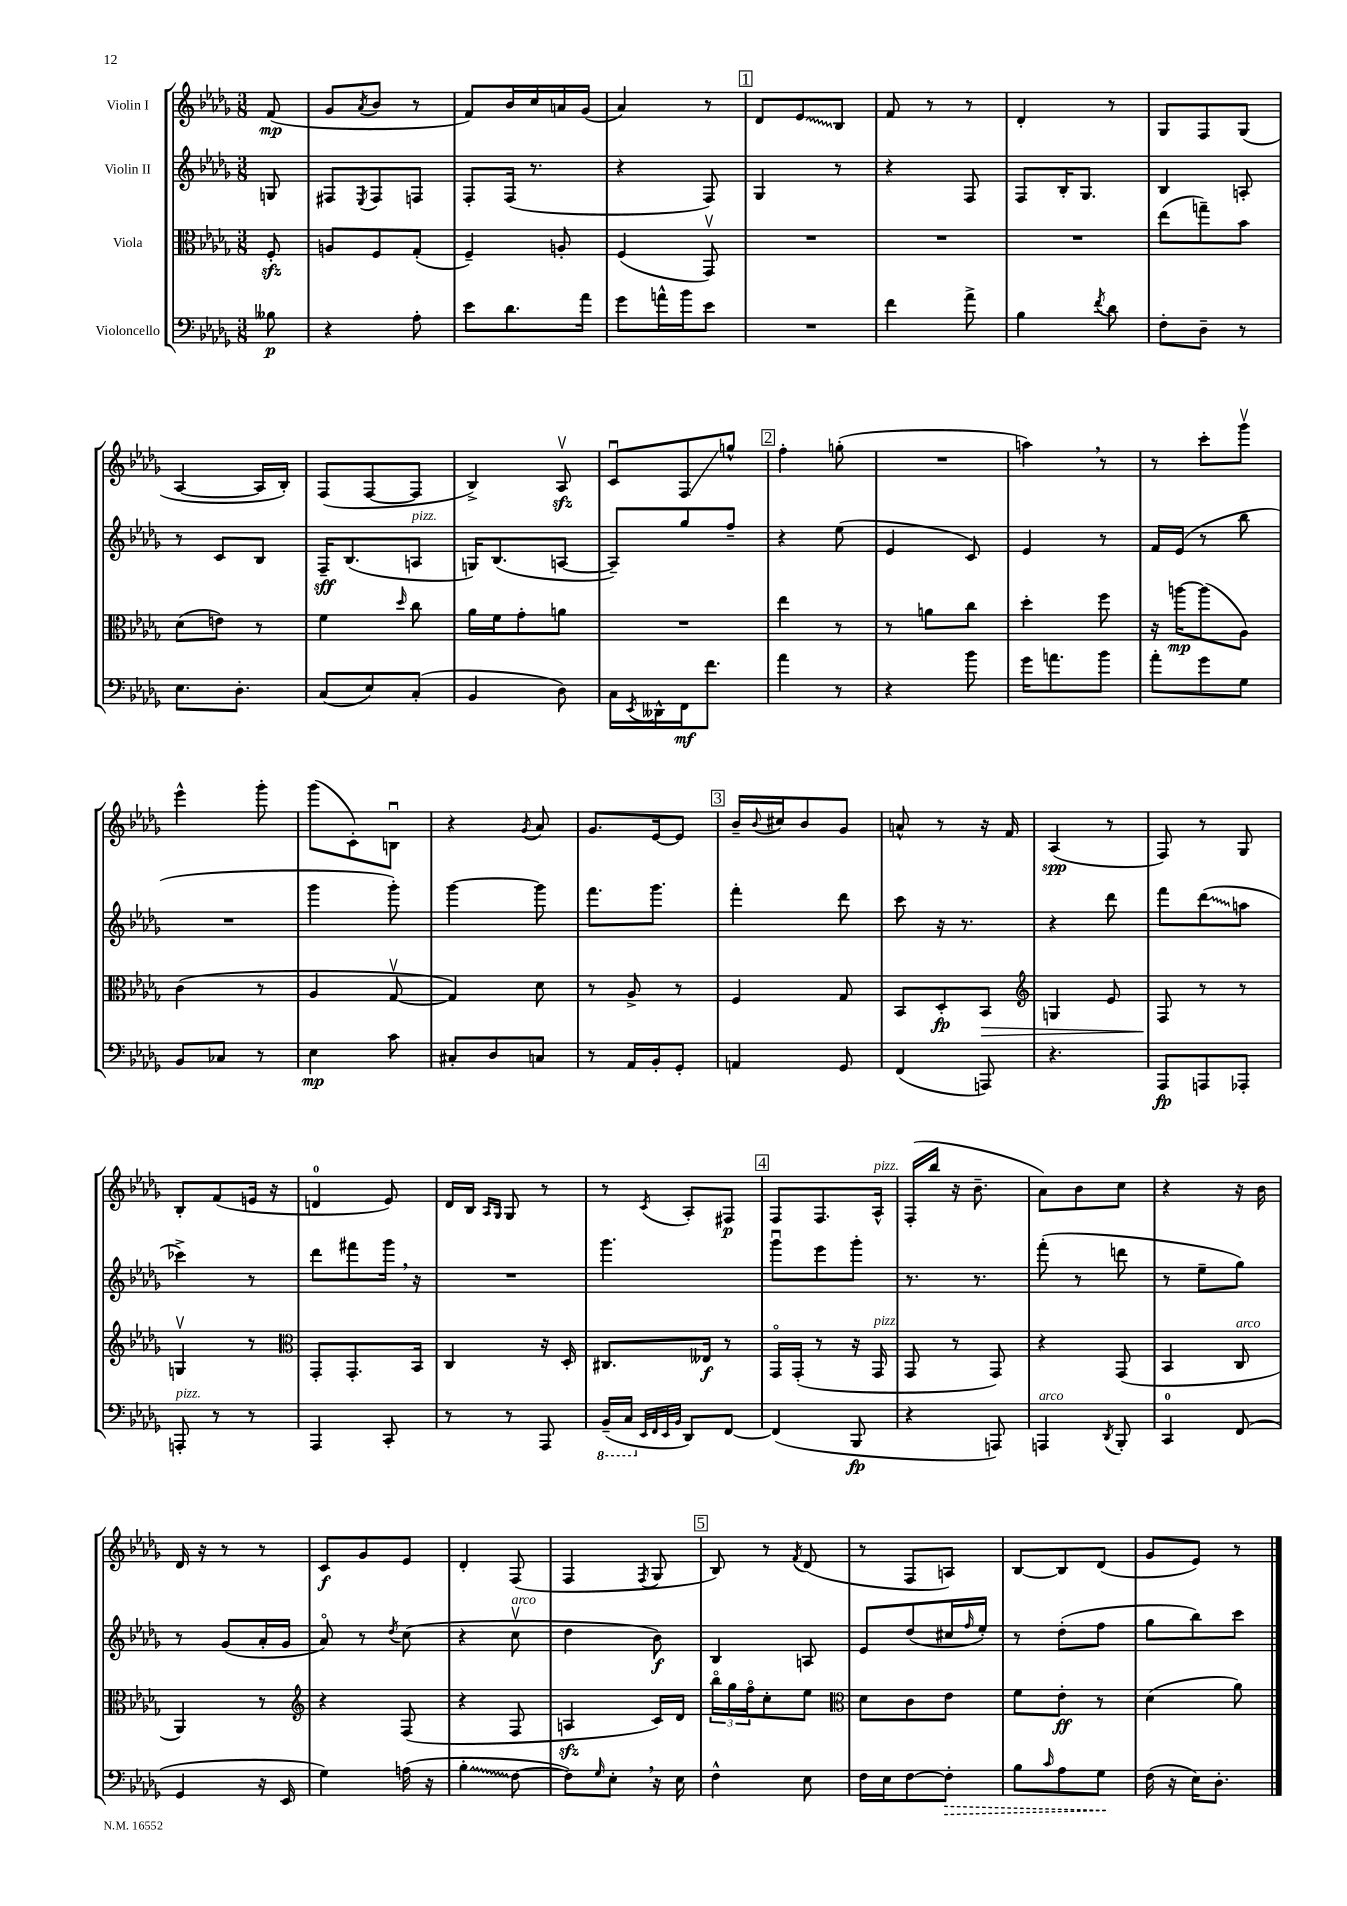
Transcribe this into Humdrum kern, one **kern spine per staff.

**kern	**kern	**kern	**kern
*staff4	*staff3	*staff2	*staff1
*clefF4	*clefC3	*clefG2	*clefG2
*k[b-e-a-d-g-]	*k[b-e-a-d-g-]	*k[b-e-a-d-g-]	*k[b-e-a-d-g-]
*M3/8	*M3/8	*M3/8	*M3/8
8B--	8F'	8G	(8f
=	=	=	=
4r	8A	8F#	8g-
.	.	8qE-	8qa-
.	8F	8F#	8b-
8A-'	(8G-'	8F	8r
=	=	=	=
8e-	4F~)	8F'	8f)
8.d-	.	(16F	16b-
.	.	8.r	16cc
.	8A'	.	16a
16a-	.	.	(16g-
=	=	=	=
8g-	(4F	4r	4a-)
16a^^	.	.	.
16b-	.	.	.
8e-	8GG-v)	8F)	8r
=	=	=	=
4.r	4.r	4G-	8d-
.	.	.	8e-
.	.	8r	8B-
=	=	=	=
4f	4.r	4r	8f
.	.	.	8r
8a-^	.	8F	8r
=	=	=	=
4B-	4.r	8F	4d-'
.	.	16B-'	.
.	.	8.G-	.
8qf	.	.	.
8d-	.	.	8r
=	=	=	=
8F'	(8ee-	4B-	8G-
8D-~	8gg~)	.	8F
8r	8b-	8A'	(8G-
=	=	=	=
8.E-	(8d-	8r	[4A-
.	8e)	8c	.
8.D-'	.	.	.
.	8r	8B-	16A-]
.	.	.	16B-')
=	=	=	=
(8C	4f	16F~	(8F
.	.	(8.B-	.
8E-)	.	.	[8F
.	16qqdd-	.	.
(8C'	8cc	8A	8F]
=	=	=	=
4BB-	16a-	16G)	4B-^)
.	16f	(8.B-	.
.	8g-'	.	.
8D-)	8a	[8A	8A-v
=	=	=	=
16C	4.r	8A~])	8cu
8qEE-	.	.	.
16DD--^^	.	.	.
16FF	.	8gg-	8F
8.f	.	.	.
.	.	8ff~	8gg^^
=	=	=	=
4a-	4ee-	4r	4ff'
8r	8r	(8ee-	(8gg'
=	=	=	=
4r	8r	4e-	4.r
.	8a	.	.
8b-	8cc	8c)	.
=	=	=	=
16g-	4dd-'	4e-	4aa)
8.a	.	.	.
8b-	8ff	8r	8r
=	=	=	=
8a-'	16r	16f	8r
.	[16aa	(16e-	.
8g-	(8aa]	8r	8ccc'
8G-	8A-)	8bb-	8ggg-v
=	=	=	=
8BB-	(4c	4.r	4eee-^^
8C-	.	.	.
8r	8r	.	8ggg-'
=	=	=	=
4E-	4A-	4ggg-	(8ggg-
.	.	.	8c')
8c	[8G-v	8ggg-')	8Bu
=	=	=	=
8C#'	4G-])	[4ggg-	4r
8D-	.	.	.
.	.	.	8qg-
8C	8d-	8ggg-]	8a-
=	=	=	=
8r	8r	8.fff	8.g-
16AA-	8A-^	.	.
16BB-'	.	8.ggg-	[16e-
8GG-'	8r	.	8e-]
=	=	=	=
4AA	4F	4fff'	16b-~
.	.	.	8qqb-
.	.	.	16cc#
.	.	.	8b-
8GG-	8G-	8ddd-	8g-
=	=	=	=
(4FF	8BB-	8ccc	8a^^
.	8D-'	16r	8r
.	.	8.r	.
8AAA)	8BB-	.	16r
.	.	.	16f
=	=	=	=
*	*clefG2	*	*
4.r	4G	4r	(4A-
.	8e-	8ddd-	8r
=	=	=	=
8AAA-	8F	8fff	8F)
8AAA	8r	(8ddd-	8r
8AAA-'	8r	8aa	8G-
=	=	=	=
8AAA'	4Gv	4ccc-^)	8B-'
8r	.	.	(8f
8r	8r	8r	16e
.	.	.	16r
=	=	=	=
*	*clefC3	*	*
4AAA-	8GG-'	8ddd-	4d
.	8.GG-'	8fff#	.
8CC'	.	16ggg-	8e-)
.	16BB-	16r	.
=	=	=	=
8r	4C	4.r	16d-
.	.	.	16B-
.	.	.	16qqA-
.	.	.	16qqG-
8r	.	.	8G-
8AAA-	16r	.	8r
.	16D-'	.	.
=	=	=	=
(16BBB-~	8.C#	4.ggg-	8r
16CC	.	.	.
32qqEE-	.	.	.
32qqFF	.	.	.
32qqEE-	.	.	.
32qqBB-	.	.	8qc
8DD-)	.	.	8A-'
.	16E--	.	.
[8FF	8r	.	8F#
=	=	=	=
(4FF]	16GG-o	8ggg-u	8F
.	(16GG-'	.	.
.	8r	8eee-	8.F
8BBB-	16r	8ggg-'	.
.	16GG-	.	16A-^^
=	=	=	=
4r	8GG-	8.r	(16F'
.	.	.	16bb-
.	8r	.	16r
.	.	8.r	8.b-~
8AAA)	8GG-)	.	.
=	=	=	=
4AAA	4r	(8fff'	8a-)
.	.	8r	8b-
8qDD-	.	.	.
8BBB-'	(8GG-	8ddd	8cc
=	=	=	=
4CC	4BB-	8r	4r
.	.	8ee-~	.
(8FF	8C	8gg-)	16r
.	.	.	16b-
=	=	=	=
4GG-	4AA-)	8r	16d-
.	.	.	16r
.	.	(8g-	8r
16r	8r	16a-'	8r
16EE-	.	16g-	.
=	=	=	=
*	*clefG2	*	*
4G-)	4r	8a-o)	8c
.	.	8r	8g-
.	.	8qdd-	.
(16A	(8F	(8cc	8e-
16r	.	.	.
=	=	=	=
4B-'	4r	4r	4d-'
[8F	8F	8ccv	(8F
=	=	=	=
8F])	4A	4dd-	4F
16qqG-	.	.	.
8E-'	.	.	.
.	.	.	8qF
16r	16c)	8b-)	8G-
16E-	16d-	.	.
=	=	=	=
4F^^	24bb-o	4B-	8B-)
.	24gg-	.	.
.	24ffo	.	.
.	8cc'	.	8r
.	.	.	8qf
8E-	8ee-	8A	(8d-
=	=	=	=
*	*clefC3	*	*
16F	8d-	8e-	8r
16E-	.	.	.
[8F	8c	(8dd-	8F
8F']	8e-	16cc#	8A)
.	.	16qqff	.
.	.	16ee-')	.
=	=	=	=
8B-	8f	8r	[8B-
16qqc	.	.	.
8A-	8e-'	(8dd-'	8B-]
8G-	8r	8ff	(8d-
=	=	=	=
(16F	(4d-	8gg-	8g-
16r	.	.	.
16E-)	.	8bb-)	8e-)
8.D-'	.	.	.
.	8a-)	8ccc	8r
==	==	==	==
*-	*-	*-	*-
